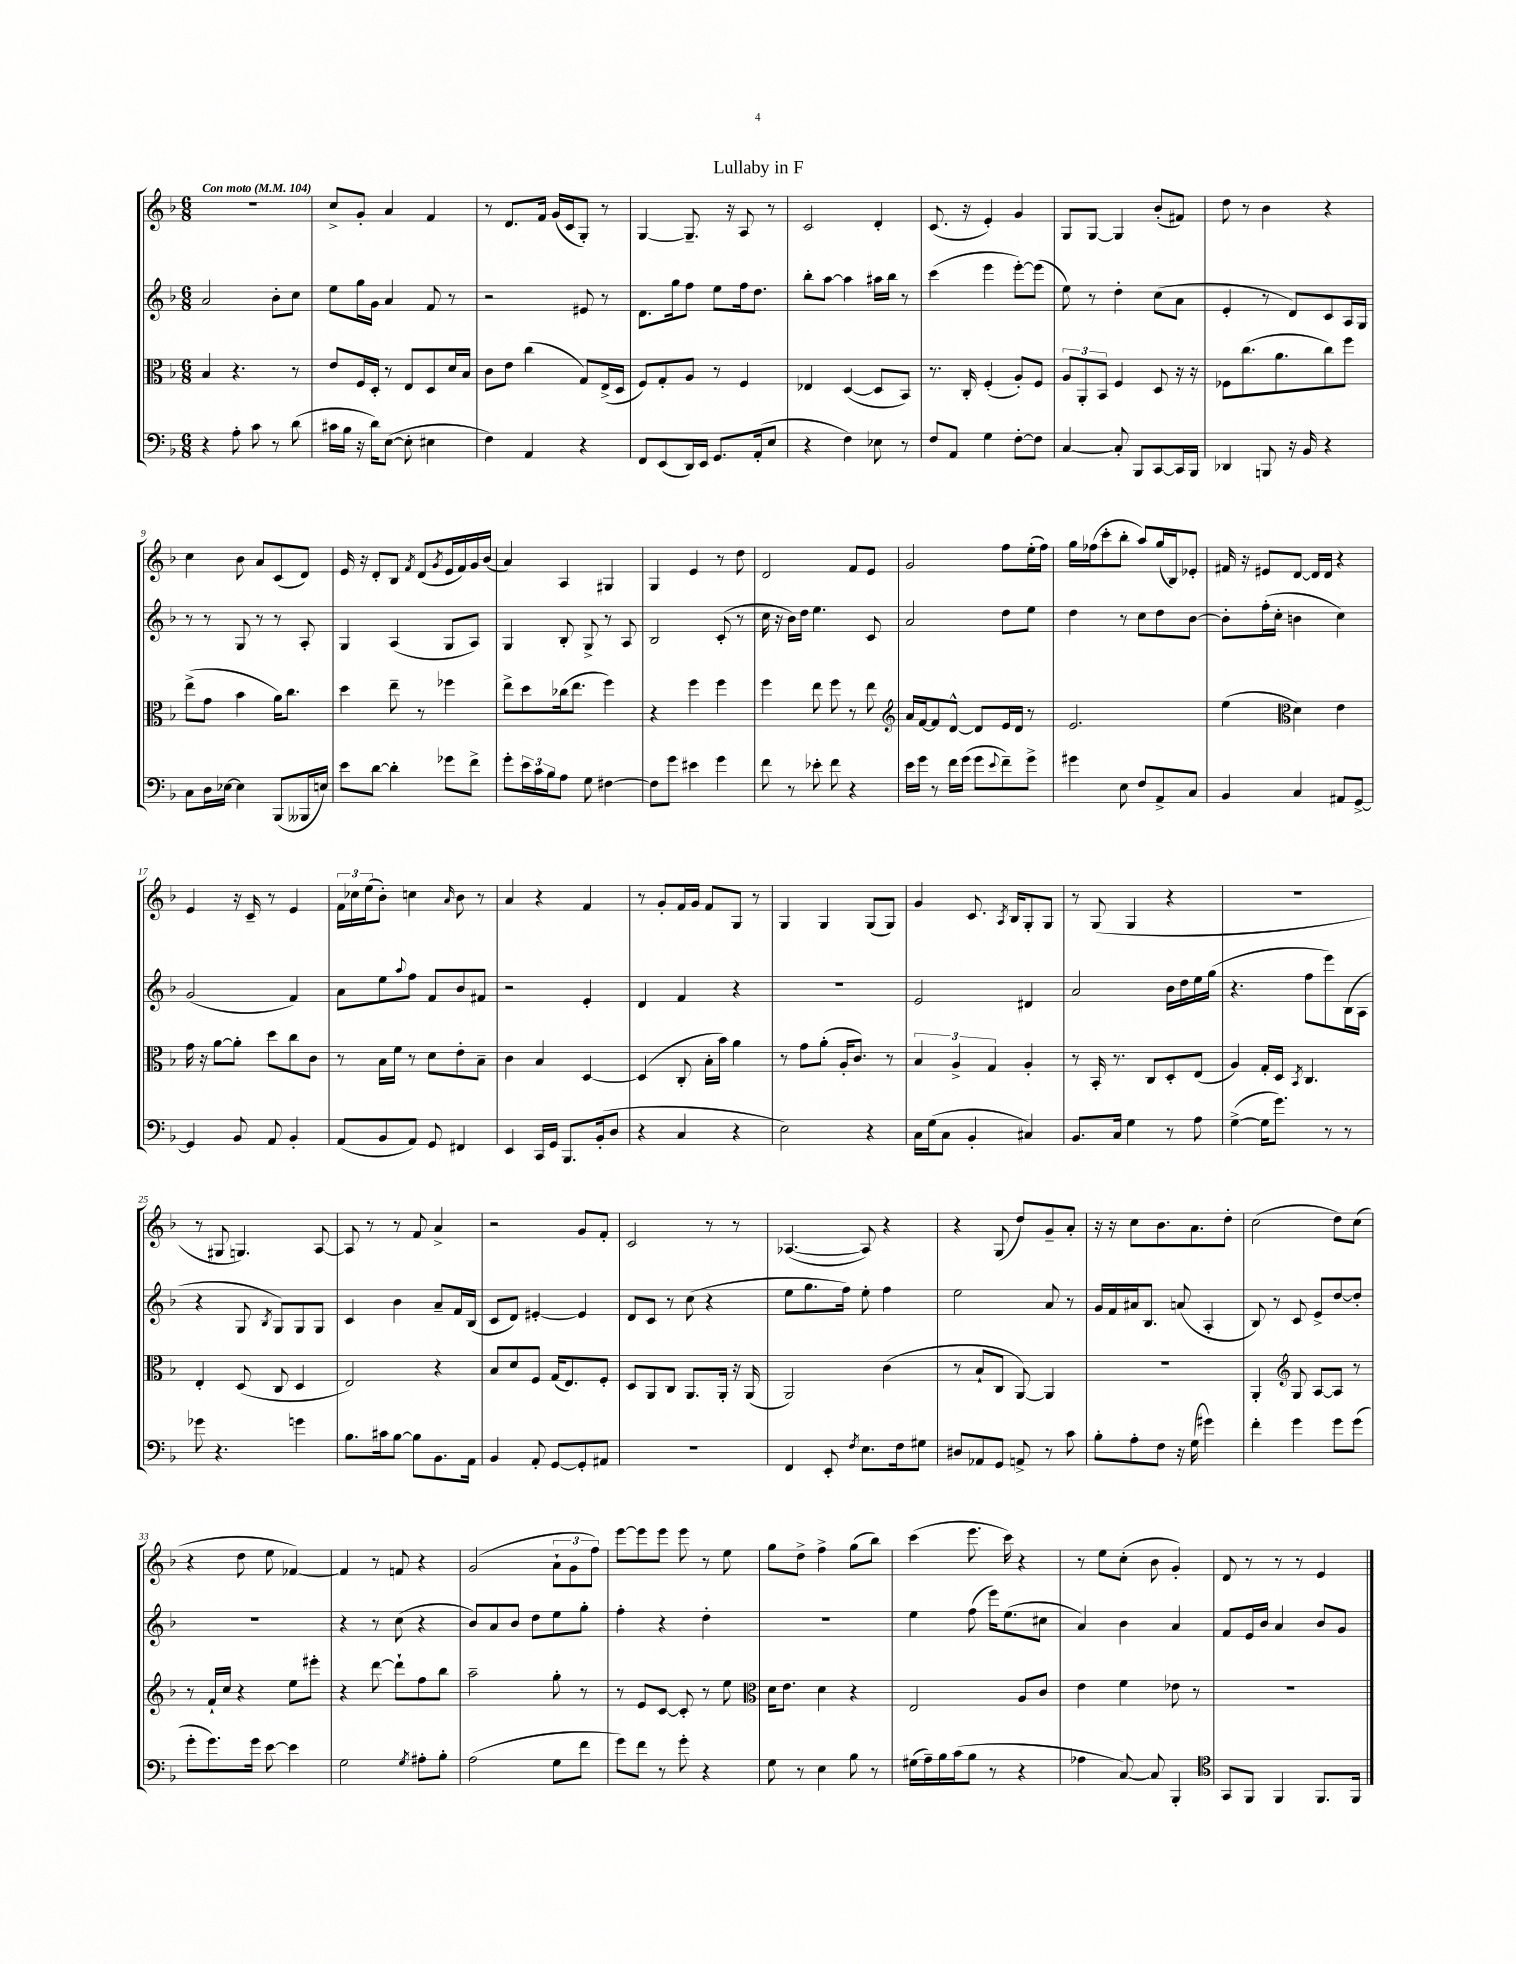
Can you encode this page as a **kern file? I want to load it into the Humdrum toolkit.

**kern	**kern	**kern	**kern
*staff4	*staff3	*staff2	*staff1
*clefF4	*clefC3	*clefG2	*clefG2
*k[b-]	*k[b-]	*k[b-]	*k[b-]
*M6/8	*M6/8	*M6/8	*M6/8
*MM104	*MM104	*MM104	*MM104
4r	4B-/	2a/	2.r
8A'\	4.r	.	.
8c\	.	.	.
8r	.	8b-'\L	.
(8d\	8r	8cc\J	.
=	=	=	=
16c#\LL	8e/L	8ee\L	8cc^/L
16B-\JJ	.	.	.
16r	16F/L	16gg\L	8g'/J
16d\LK)	16D'/JJ	16g\JJ	.
([8E\J	8r	4a/	4a/
8E'\]	8E/L	.	.
4E#\	8D/	8f/	4f/
.	16d/L	8r	.
.	16B-/JJ	.	.
=	=	=	=
4F\)	8c\L	2r	8r
.	8e\J	.	8.d/L
4AA/	(4cc\	.	.
.	.	.	16f/Jk
.	.	.	(16g/LL
.	.	.	16c/J
4r	8G/L)	8e#/	8G'/J)
.	(16E^/L	8r	8r
.	16D/JJ	.	.
=	=	=	=
8FF/L	8F/L)	8.d\L	[4G/
(8EE/	8G'/	.	.
.	.	16gg\k	.
16DD/L)	8A/J	8ff\J	8.G~/]
16EE/JJ	.	.	.
8.GG/L	8r	8ee\L	.
.	.	.	16r
.	4F/	16ff\k	8A/
(16AA'/k	.	8.dd\J	.
8E/J	.	.	8r
=	=	=	=
4r	4E-/	8bb-'\L	2c/
.	.	[8aa\J	.
4F\)	([4D/	4aa\]	.
8E-\	8D/]L	16aa#\LL	4d'/
.	.	16bb-\JJ	.
8r	8BB-/J)	8r	.
=	=	=	=
8F/L	8.r	(4ccc\	(8.c/
8AA/J	.	.	.
.	16C'/	.	16r
4G\	(4F'/	4eee\	4e'/)
[8F'\L	8A'/L)	[8eee'\L)	4g/
8F\]J	8F/J	(8eee\]J	.
=	=	=	=
[4C/	12A/L	8ee\)	8G/L
.	12AA'/	.	.
.	.	8r	[8G/J
.	12BB-/J	.	.
8C'/]	4F/	4dd'\	4G/]
8BBB-/L	.	.	.
[8CC/	8D/	(8cc\L	(8b-'/L
16CC/]L	16r	8a\J	8f#/J)
16BBB-/JJ	16r	.	.
=	=	=	=
4DD-/	8F-\L	4e'/	8dd\
.	(8.cc\	.	8r
8BBB/	.	8r	4b-\
.	8.a\	.	.
16r	.	8d/L)	.
16BB-/	.	.	.
4r	8cc\)	8c/	4r
.	8ff\J	16A/L	.
.	.	16G/JJ	.
=	=	=	=
8C\L	(8ee^\L	8r	4cc\
16D\L	8g\J	8r	.
[16E-\JJ	.	.	.
4E-\]	4b-\	8G/	8b-\
.	.	8r	8a/L
(8BBB-/L	16a\LK)	8r	(8c/
.	8.cc\J	.	.
16BBB--/L	.	8A'/	8d/J)
16E/JJ)	.	.	.
=	=	=	=
8e\L	4dd\	4G/	16e/
.	.	.	16r
[8d\J	.	.	8d'/L
4d'\]	8ee~\	(4A/	8B-/J
.	.	.	8qf/
.	8r	.	(8d/L
.	.	.	8qg/
8g-\L	4ff-\	8G/L	16e/L
.	.	.	16f/)
8f^\J	.	8A/J)	16g/
.	.	.	(16b-/JJ
=	=	=	=
8g'\L	8ee^\L	4G/	4a/)
24e\L	8dd\	.	.
24c\	.	.	.
24B-\J	.	.	.
8A\J	(16cc-\k	8B-'/	4A/
.	8.ee\J	.	.
8G\	.	8G^/	.
[4F#\	4ff\)	8r	4G#/
.	.	8A/	.
=	=	=	=
8F#\]L	4r	2B-/	4G/
8g\J	.	.	.
4e#\	4ff\	.	4e/
4g\	4ff\	(8c'/	8r
.	.	8r	8dd\
=	=	=	=
8f\	4ff\	16cc\	2d/
.	.	16r	.
8r	.	16b-\LL)	.
.	.	16dd\JJ	.
8e-'\	8ee\	4.ee\	.
8f\	8ff\	.	.
4r	8r	.	8f/L
.	8ee\	8c/	8e/J
=	=	=	=
*	*clefG2	*	*
16e\LL	16a/LL	2a/	2g/
16g\JJ	[16f/J	.	.
8r	8f/]	.	.
16f\LL	[8d^^/J	.	.
(16g\JJ	.	.	.
8g\L	8d/]L	.	.
8qqe/	.	.	.
8f~\)	16e/L	8dd\L	8ff\L
.	16d/JJ	.	.
8g^\J	8r	8ee\J	(16ee'\L
.	.	.	16ff\JJ)
=	=	=	=
4g#\	2.e/	4dd\	16gg\LL
.	.	.	(16ff-\J
.	.	.	8ccc'\
8E\	.	8r	8bb-'\J
8F/L	.	8cc\L	8aa/L)
8AA^/	.	8dd\	(16gg/L
.	.	.	16B-/J)
8C/J	.	[8b-\J	8e-'/J
=	=	=	=
4BB-/	(4ee\	8b-'\]L	16f#/
.	.	.	16r
.	.	(16ff'\L	8e#/L
.	.	16cc'\JJ	.
*	*clefC3	*	*
4C/	4d\)	4b\	[8d/J
.	.	.	16d/]LL
.	.	.	16d/JJ
8AA#/L	4e\	4cc\)	4r
[8GG^/J	.	.	.
=	=	=	=
4GG/]	16g\	(2g/	4e/
.	16r	.	.
.	[8a\L	.	.
8BB-/	8a'\]J	.	16r
.	.	.	16c~/
8AA/	8dd\L	.	8r
4BB-'/	8cc\	4f/)	4e/
.	8c\J	.	.
=	=	=	=
(8AA/L	8r	8a\L	24f\LL
.	.	.	24cc-\
.	.	.	(24ee\J
8BB-/	16B-\LL	8ee\	8b-'\J)
.	16f\JJ	.	.
.	.	8qqaa/	.
8AA/J)	8r	8ff\J	4cc\
8GG/	8d\L	8f/L	.
.	.	.	16qqa/
4FF#/	8e'\	8b-/	8b-\
.	8B-~\J	8f#/J	8r
=	=	=	=
4EE/	4c\	2r	4a/
16CC/LL	4B-/	.	4r
16GG/JJ	.	.	.
8.BBB-/L	.	.	.
.	[4D/	4e'/	4f/
(16BB-'/k	.	.	.
8D/J	.	.	.
=	=	=	=
4r	(4D/]	4d/	8r
.	.	.	8g'/L
4C/	8C'/	4f/	16f/L
.	.	.	16g/JJ
.	16B-'\LL	.	8f/L
.	16b-\JJ)	.	.
4r	4a\	4r	8G/J
.	.	.	8r
=	=	=	=
2E\)	8r	2.r	4G/
.	8g\L	.	.
.	(8a'\J	.	4G/
.	16A'/LK	.	.
.	8.c/J)	.	.
4r	.	.	(8G/L
.	8r	.	8G/J)
=	=	=	=
16C\LL	6B-/	2e/	4g/
(16G\J	.	.	.
8C\J	.	.	.
.	6A^/	.	.
4BB-'/	.	.	8.c/
.	6G/	.	.
.	.	.	8qA/
.	.	.	16B-/LK
4C#/)	4A'/	4d#/	8G'/
.	.	.	8G/J
=	=	=	=
8.BB-/L	8r	2a/	8r
.	16BB-'/	.	(8G/
16C/Jk	8.r	.	.
4G\	.	.	4G/
.	8C/L	.	.
8r	8D'/	16b-\LL	4r
.	.	16dd\	.
8A\	(8E/J	16ee\	.
.	.	(16gg\JJ	.
=	=	=	=
([4G^\	4A/)	4.r	2.r
16G\]LK	16G'/LL	.	.
8.g\J)	16D/JJ	.	.
.	8qBB-/	.	.
.	4.C/	8ff\L	.
8r	.	8eee\)	.
8r	.	(16B-\L	.
.	.	16A\JJ	.
=	=	=	=
8g-\	4E'/	4r	8r
4.r	.	.	8G#/
.	(8D/	8G/	4.G/)
.	.	8qB-/	.
.	8C/	8G/L)	.
4g\	4D/	8G/	.
.	.	8G/J	[8A/
=	=	=	=
8.B-\L	2E/)	4c/	8A/]
.	.	.	8r
16c#\k	.	.	.
[8B-\J	.	4b-\	8r
8B-\]L	.	.	8f/
8.BB-\	4r	8a~/L	4a^/
.	.	16f/L	.
16AA\Jk	.	(16B-/JJ	.
=	=	=	=
4BB-/	8B-/L	8c/L	2r
.	8d/	8d/J)	.
8AA'/	8F/J	[4e#'/	.
[8GG/L	(16G/LK	.	.
.	8.E/)	.	.
8GG'/]	.	4e#/]	8g/L
8AA#/J	8F'/J	.	8f'/J
=	=	=	=
2.r	8D/L	8d/L	2c/
.	8AA/	8c/J	.
.	8C/J	8r	.
.	8.AA/L	(8cc\	.
.	.	4r	8r
.	16AA'/Jk	.	.
.	16r	.	8r
.	(16AA/	.	.
=	=	=	=
4FF/	2AA/)	8ee\L	([4.A-/
.	.	8.gg\	.
8EE'/	.	.	.
.	.	16ff\Jk)	.
8qF/	.	.	.
8.E\L	.	8ee'\	8A-/])
.	(4c\	4ff\	4r
16F\k	.	.	.
8G#\J	.	.	.
=	=	=	=
8D#/L	8r	2ee\	4r
8AA-/	8B-`/L	.	.
8GG/J	8C/J	.	(8G/
8AA^/	[8AA/)	.	8dd/L)
8r	4AA/]	8a/	8g~/
8c\	.	8r	8a'/J
=	=	=	=
8B-'\L	2.r	16g/LL	16r
.	.	16f/	16r
8A'\	.	16a#/J	8cc\L
.	.	8.B-/J	.
8F\J	.	.	8.b-\
16r	.	(8a/	.
(16G\	.	.	8.a\
4g#\)	.	4A'/	.
.	.	.	8dd'\J
=	=	=	=
4f'\	4AA'/	8B-/)	(2cc\
.	.	8r	.
*	*clefG2	*	*
4g\	8G/	8c/	.
.	[8A/L	8e^/L	.
8g\L	8A/]J	[8dd/	8dd\L)
(8g\J	8r	8dd'/]J	(8cc\J
=	=	=	=
8g'\L	8r	2.r	4r
8.g\)	16f`/LL	.	.
.	16cc/JJ	.	.
.	4r	.	8dd\
16g\Jk	.	.	.
[8e\	.	.	8ee\
4e\]	8ee\L	.	[4f-/)
.	8eee#'\J	.	.
=	=	=	=
2G\	4r	4r	4f-/]
.	[8ddd\	8r	8r
.	8ddd`\]L	(8cc\	8f/
8qG/	.	.	.
8A#'\L	8ff\	4r	4r
8B-'\J	8bb-\J	.	.
=	=	=	=
(2A\	2aa~\	8b-/L)	(2g/
.	.	8a/	.
.	.	8b-/J	.
.	.	8dd\L	.
8G\L	8gg'\	8ee\	12a`\L
.	.	.	12g\
8f\J	8r	8gg'\J	.
.	.	.	12ff\J)
=	=	=	=
8g\L)	8r	4ff'\	[8eee\L
8f\J	8e/L	.	8eee\]
8r	[8c/J	4r	8eee\J
8g'\	8c'/]	.	8eee\
4r	8r	4dd'\	8r
.	8ee\	.	8ee\
=	=	=	=
*	*clefC3	*	*
8G\	16d\LK	2.r	8gg\L
.	8.e\J	.	.
8r	.	.	8dd^\J
4E\	4d\	.	4ff^\
8B-\	4r	.	(8gg\L
8r	.	.	8bb-\J)
=	=	=	=
(16G#\LL	2E/	4ee\	(4ccc\
16A~\)	.	.	.
16B-\	.	.	.
(16c\J	.	.	.
8B-\J	.	(8ff\	8.eee\
8r	.	16eee\LK)	.
.	.	(8.ee\	16ccc\)
4r	8A/L	.	4r
.	8c/J	8cc#\J	.
=	=	=	=
4A-\	4e\	4a/)	8r
.	.	.	8ee\L
[8C/)	4f\	4b-\	(8cc'\J
8C/]	.	.	8b-\
4BBB-'/	8e-\	4a/	4g'/)
.	8r	.	.
=	=	=	=
*clefC4	*	*	*
8GG/L	2.r	8f/L	8d/
8FF/J	.	16e/L	8r
.	.	16b-/JJ	.
4FF/	.	4a/	8r
.	.	.	8r
8.FF/L	.	8b-/L	4e/
.	.	8g/J	.
16FF/Jk	.	.	.
==	==	==	==
*-	*-	*-	*-
